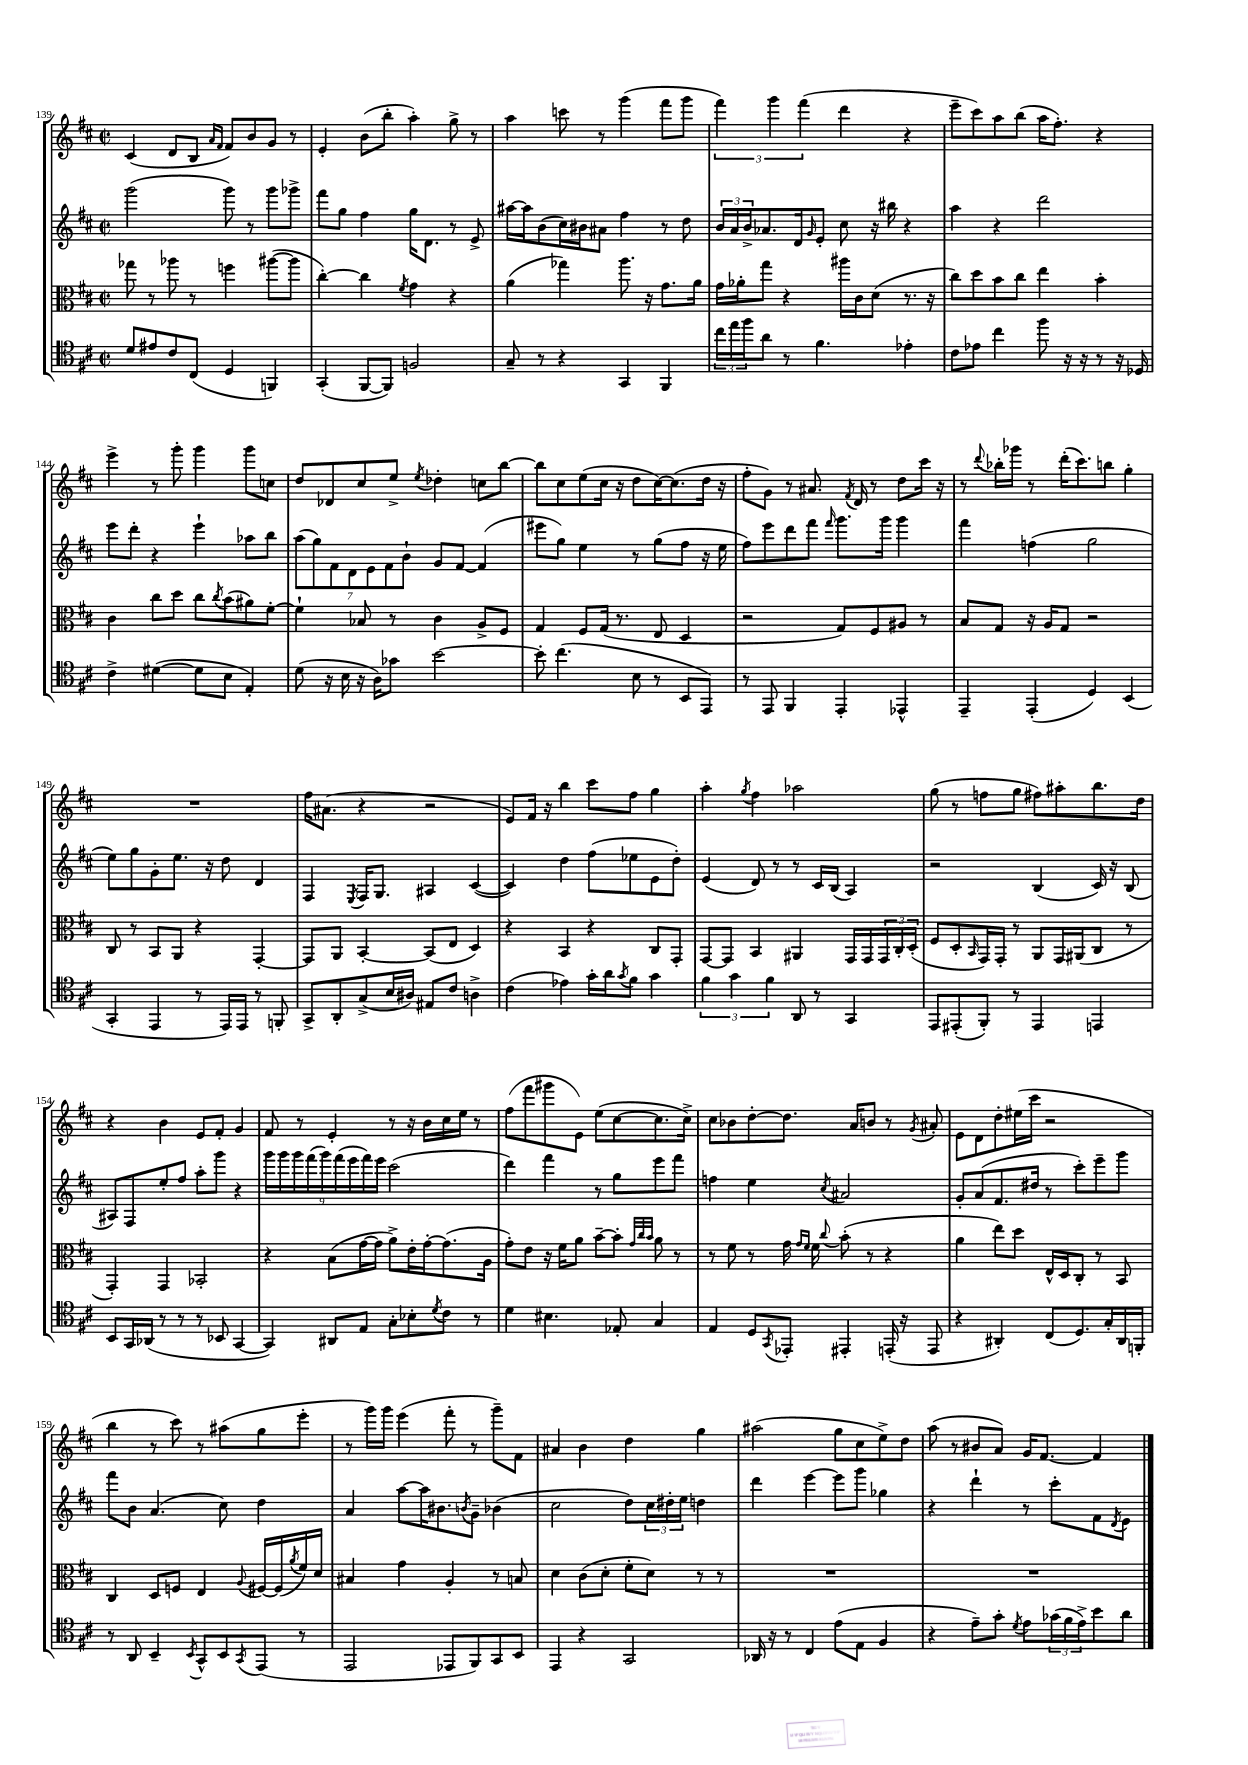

**kern	**kern	**kern	**kern
*part4	*part3	*part2	*part1
*staff4	*staff3	*staff2	*staff1
*clefC4	*clefC3	*clefG2	*clefG2
*k[f#c#]	*k[f#c#]	*k[f#c#]	*k[f#c#]
*M2/2	*M2/2	*M2/2	*M2/2
*met(c|)	*met(c|)	*met(c|)	*met(c|)
=139	=139	=139	=139
8d/L	8gg-X\	(2ggg\	(4c#/
8e#X/	8r	.	.
8c#/	8aa-X\	.	8d/L
(8C#/J	8r	.	8B/J
.	.	.	16qqa/LL
.	.	.	16qqf#/JJ
4D/	4ffn\	8ggg\)	8f#/L)
.	.	8r	8b/
4FFn/)	([8aa#X\L	8ggg\L	8g/J
.	8aa#\J]	8ggg-X^\J	8r
=140	=140	=140	=140
(4GG'/	[4cc#'\)	8fff#\L	4e'/
.	.	8gg\J	.
[8FF#/L	4cc#\]	4ff#\	(8b\L
8FF#/J])	.	.	8bb'\J
.	8qf#/	.	.
2Fn/	4g\	16gg\KL	4aa'\)
.	.	8.d\J	.
.	4r	8r	8gg^\
.	.	8e^/	8r
=141	=141	=141	=141
8G~/	(4a\	[16aa#X\LL	4aa\
.	.	16aa#\J]	.
8r	.	(8b\	.
4r	4gg-X\)	16cc#\L)	8cccn\
.	.	16b#X\J	.
.	.	8a#X\J	8r
4GG/	8.aa\	4ff#\	(4ggg\
.	16r	.	.
4FF#/	8.g\L	8r	8fff#\L
.	.	8dd\	8ggg\J
.	16a\Jk	.	.
=142	=142	=142	=142
24cc#\LL	16g\LL	24b/LL	6fff#\)
24ee\	.	24a/	.
.	16a-X'\J	.	.
24ff#\J	.	24b^/J	.
8a\J	8gg\J	8.a-X/	.
.	.	.	6ggg\
8r	4r	.	.
.	.	16d/k	.
.	.	.	(6fff#\
.	.	16qqg/	.
4.f#\	.	8e'/J	.
.	16aa#X\LL	8cc#\	4ddd\
.	16c#\J	.	.
.	(8d\J	16r	.
.	.	16bb#X\	.
4e-X'\	8.r	4r	4r
.	16r	.	.
=143	=143	=143	=143
8c#\L	8cc#\L)	4aa\	8eee~\L
8e-X\J	8dd\	.	8ccc#\)
4cc#\	8b\	4r	8aa\
.	8cc#\J	.	(8bb\J
8ff#\	4ee\	2ddd\	16aa\KL
.	.	.	8.ff#'\J)
16r	.	.	.
16r	.	.	.
8r	4b'\	.	4r
16r	.	.	.
16D-X/	.	.	.
!!LO:LB:g=z
=144	=144	=144	=144
4c#^\	4c#\	8eee\L	4eee^\
.	.	8ddd'\J	.
([4d#X\	8cc#\L	4r	8r
.	8dd\J	.	8ggg'\
8d#\L]	8cc#\L	4eee`\	4ggg\
.	8qcc#/	.	.
8B\J	(8b\	.	.
4E'/)	8a#X\)	8aa-X\L	8ggg\L
.	[8f#'\J	8bb\J	8ccn\J
=145	=145	=145	=145
(8d\	4f#`\]	(14aa\L	8dd/L
.	.	14gg\)	.
16r	.	.	8d-X/
.	.	14f#\	.
16B\	.	.	.
.	.	14d\	.
16r	8B-X/	.	8cc#/
.	.	14e\	.
16A\KL)	.	.	.
.	.	14f#\	.
8g-X\J	8r	.	8ee^/J
.	.	14b`\J	.
.	.	.	8qee/
[2b\	4c#\	8g/L	4dd-X'\
.	.	[8f#/J	.
.	8A^/L	(4f#/]	8ccn\L
.	8F#/J	.	[8bb\J
=146	=146	=146	=146
8b'\]	4G/	8eee#X\L	8bb\L]
(4.cc#\	.	8gg\J)	8cc#\
.	8F#/L	4ee\	(8ee\
.	(16G/Jk	.	16cc#\Jk
.	8.r	.	16r
8B\	.	8r	8dd\L
8r	8E/	(8gg\L	[16cc#\K)
.	.	.	(8.cc#\]
8BB/L	4D/	8ff#\J	.
8EE/J)	.	16r	16dd\Jk
.	.	16ee\	16r
=147	=147	=147	=147
8r	2r	8ff#\L)	8ff#'\L
8EE/	.	8eee\	8g\J)
4FF#/	.	8ddd\	8r
.	.	8fff#\J	8.a#X/
.	.	16qqfff#/	.
4EE'/	8G/L)	8.ggg\L	.
.	.	.	8qf#/
.	.	.	16d/
.	8F#/	.	8r
.	.	16ggg\Jk	.
4EE-X^^/	8A#X/J	4ggg\	8dd\L
.	8r	.	16ccc#\Jk
.	.	.	16r
=148	=148	=148	=148
4EE~/	8B/L	4fff#\	8r
.	.	.	8qqddd/
.	8G/J	.	16bb-X'\LL
.	.	.	16ggg-X\JJ
(4EE'/	16r	(4ffn\	8r
.	16A/KL	.	.
.	8G/J	.	(16ddd'\KL
.	.	.	8.ccc#\)
4D/)	2r	2gg\	.
.	.	.	8bbn\J
(4BB/	.	.	4gg'\
!!LO:LB:g=z
=149	=149	=149	=149
4GG'/	8C#/	8ee\L)	1r
.	8r	8gg\	.
4EE/	8BB/L	8g'\	.
.	8AA/J	8.ee\J	.
8r	4r	.	.
.	.	16r	.
16EE/LL)	.	8dd\	.
16EE/JJ	.	.	.
8r	[4GG'/	4d/	.
8FFn'/	.	.	.
=150	=150	=150	=150
8GG^/L	8GG/L]	4F#/	16ff#\KL
.	.	.	(8.a#X\J
8AA'/	8AA/J	.	.
.	.	8qE/	.
(8G^/	[4BB'/	16F#/KL	4r
.	.	8.G/J	.
16B/L	.	.	.
16A#X/JJ)	.	.	.
8E#X/L	(8BB/L]	4A#X/	2r
8c#/J	8E/J	.	.
4An^\	4D/)	([4c#/	.
=151	=151	=151	=151
(4c#\	4r	4c#/])	8e/L)
.	.	.	16f#/Jk
.	.	.	16r
4e-X\)	4BB/	4dd\	4bb\
16g'\LL	4r	(8ff#\L	8ccc#\L
16a\J	.	.	.
8qg/	.	.	.
8f#\J	.	8ee-X\	8ff#\J
4g\	8C#/L	8e\	4gg\
.	8GG'/J	8dd'\J)	.
=152	=152	=152	=152
6f#\	[8GG/L	(4e/	4aa'\
.	8GG/J]	.	.
6g\	.	.	.
.	.	.	8qgg/
.	4BB/	8d/)	4ff#\
6f#\	.	.	.
.	.	8r	.
8AA/	4AA#X/	8r	2aa-X\
8r	.	16c#/LL	.
.	.	(16B/JJ	.
4GG/	16GG/LL	4A/)	.
.	16GG/	.	.
.	24GG/	.	.
.	24C#'/	.	.
.	(24D'/JJ	.	.
=153	=153	=153	=153
8EE/L	8F#/L	2r	(8gg\
(8EE#X'/	8D'/	.	8r
.	16qqBB/	.	.
8FF#'/J)	16GG/L)	.	8ffn\L
.	16GG'/JJ	.	.
8r	8r	.	8gg\J
4EE#/	8AA/L	(4B/	8ff#X\L)
.	16GG/L	.	8aa#X'\
.	(16AA#X/J	.	.
4EEn/	8C#/J	16c#/)	8.bb\
.	.	16r	.
.	8r	(8B/	.
.	.	.	16dd\Jk
!!LO:LB:g=z
=154	=154	=154	=154
8BB/L	4GG'/)	8A#X/L)	4r
16GG/L	.	8F#/	.
(16AA-X/JJ	.	.	.
8r	4GG/	8ee'/	4b\
8r	.	8ff#/J	.
8r	2BB-X'/	8aa'\L	8e/L
8BB-X/	.	8ggg\J	8f#'/J
[4GG/	.	4r	4g/
=155	=155	=155	=155
4GG/])	4r	18ggg\LL	8f#/
.	.	18ggg\	.
.	.	18ggg\	.
.	.	.	8r
.	.	(18fff#\	.
.	.	18ggg\)	.
8AA#X/L	(8B\L	.	4e'/
.	.	(18fff#\	.
.	.	18eee\	.
8E/J	[16g\L	.	.
.	.	18fff#\)	.
.	16g\JJ]	.	.
.	.	18eee\JJ	.
8G'\L	8a^\L)	(2ccc#\	8r
8B-X'\	16e'\L	.	16r
.	[16g'\J	.	16b\LL
8qd/	.	.	.
8c#\J	(8.g\]	.	16cc#\
.	.	.	16ee\JJ
8r	.	.	8r
.	16A\Jk	.	.
=156	=156	=156	=156
4d\	8g'\L)	4ddd\)	(8ff#\L
.	8e\J	.	8fff#\
4.B#X\	16r	4fff#\	8ggg#X\
.	16f#\KL	.	.
.	8a\J	.	8e\J)
.	[8b~\L	8r	(8ee\L
8E-X'/	8b'\J]	8gg\L	[8cc#\
.	32qqg/LLL	.	.
.	32qqcc#/	.	.
.	32qqb/JJJ	.	.
4G/	8a\	8eee\	8.cc#\]
.	8r	8fff#\J	.
.	.	.	16cc#^\Jk)
=157	=157	=157	=157
4E/	8r	4ffn\	8cc#\L
.	8f#\	.	8b-X\
8D/L	8r	4ee\	[8dd'\
8qGG/	.	.	.
8EE-X'/J	16g\	.	8.dd\J]
.	16qqg/LL	.	.
.	16qqf#/JJ	.	.
.	16f#\	.	.
.	8qqcc#/	8qcc#/	.
4EE#X'/	(8b'\	2a#X/	.
.	.	.	16a/KL
.	8r	.	8bn/J
(16EEn'/	4r	.	8r
16r	.	.	.
.	.	.	8qg/
8EE/	.	.	8a#X'/
=158	=158	=158	=158
4r	4a\	8g'/L	8e\L
.	.	(8a/	8d\
4AA#X'/)	8ee\L)	8.f#/	8dd'\
.	8dd\J	.	(16ee#X\L
.	.	16dd#X/Jk	16ccc#\JJ
(8C#/L	16E^^/LL	8r	2r
.	16D/J	.	.
8.D/)	8C#'/J	8ccc#'\L)	.
.	8r	8eee~\	.
16G'/L	.	.	.
16AA#/	8BB/	8ggg\J	.
16FFn'/JJ	.	.	.
!!LO:LB:g=z
=159	=159	=159	=159
8r	4C#/	8fff#\L	4bb\
8AA/	.	8b\J	.
4BB~/	8D/L	(4.a/	8r
.	8Fn/J	.	8ccc#\)
8qBB/	.	.	.
8GG^^/L	4E/	.	8r
8BB/	.	8cc#\)	(8aa#X\L
8qGG/	8qqA/	.	.
(8EE/J	[16F#X/LL	4dd\	8gg\
.	(16F#/]	.	.
.	8qa/	.	.
8r	16f#/)	.	8eee'\J
.	16d/JJ	.	.
=160	=160	=160	=160
2EE/	4B#X/	4a/	8r
.	.	.	16ggg\LL)
.	.	.	16ggg\JJ
.	4g\	[8aa\L	(4eee\
.	.	16aa\K]	.
.	.	8.b#X\	.
8EE-X/L	4A'/	.	8fff#'\
.	.	8qbn/	.
8FF#/)	.	8g~\J	8r
8GG/	8r	(4b-X\	8ggg~\L)
8BB/J	8Bn/	.	8f#\J
=161	=161	=161	=161
4EE/	4d\	2cc#\	4a#X/
4r	(8c#\L	.	4b\
.	8d'\J	.	.
2GG/	8f#'\L	8dd\L)	4dd\
.	8d\J)	24cc#\L	.
.	.	24dd#X'\	.
.	.	24ee\JJ	.
.	8r	4ddn\	4gg\
.	8r	.	.
=162	=162	=162	=162
16AA-X/	1r	4ddd\	(2aa#X\
16r	.	.	.
8r	.	.	.
4C#/	.	[4eee\	.
(8e\L	.	8eee\L]	8gg\L
8E\J	.	8ggg\J	8cc#\
4F#/	.	4gg-X\	8ee^\)
.	.	.	8dd\J
=163	=163	=163	=163
4r	1r	4r	(8aa\
.	.	.	8r
8e~\L)	.	4ddd`\	8b#X/L
8g'\J	.	.	8a/J)
8qd/	.	.	.
8e\L	.	8r	16g/KL
.	.	.	[8.f#/J
(24g-X\L	.	8ccc#'\L	.
24f#\	.	.	.
24e^\J)	.	.	.
8b\	.	8f#\	4f#/]
.	.	8qd/	.
8a\J	.	8e\J	.
==	==	==	==
*-	*-	*-	*-
